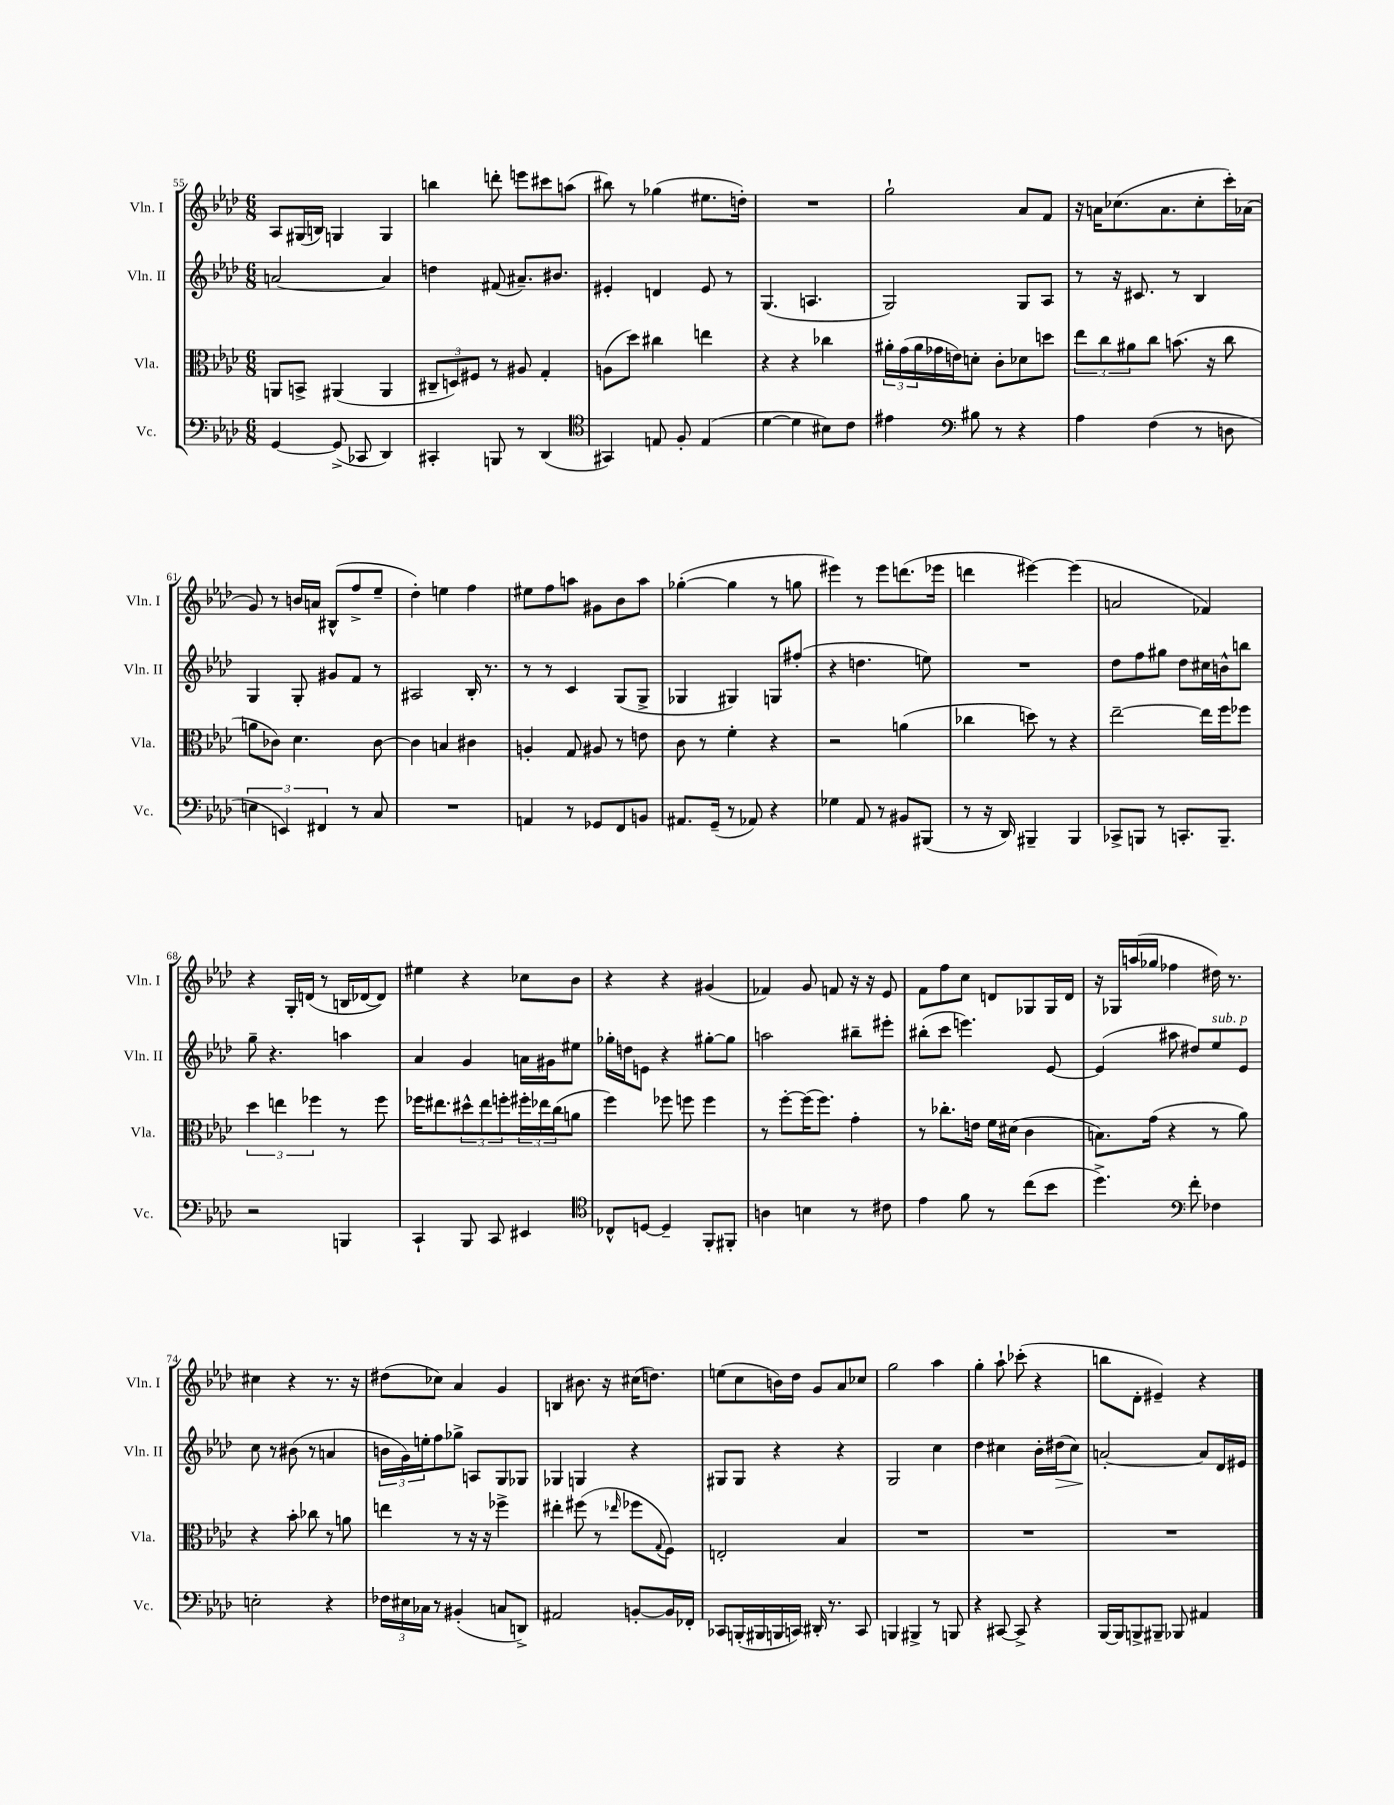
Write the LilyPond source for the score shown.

<<
\new StaffGroup <<
\new Staff = "s0" \with { instrumentName = "Vln. I" shortInstrumentName = "Vln. I" } {
    \clef treble \key aes \major \numericTimeSignature \time 6/8
    aes8 gis16( b16) g4 g4 |
    b''4 d'''8-. e'''8 cis'''8 a''8( |
    bis''8) r8 ges''4( eis''8. d''16-.) |
    R2. |
    g''2-! aes'8 f'8 |
    r16 a'16 ces''8.( a'8. ces''8-. c'''16-.) aes'16( |
    g'8) r8 b'16 a'16 bis8-^( f''8-> ees''8-- |
    des''4-.) e''4 f''4 |
    eis''8 f''8 a''8 gis'8 bes'8 a''8 |
    ges''4~-.( ges''4 r8 g''8 |
    eis'''4) r8 eis'''8 d'''8.( ees'''16 |
    d'''4 eis'''4~) eis'''4( |
    a'2 fes'4) |
    r4 g16-. d'16( r8 b16 des'16~ des'8) |
    eis''4 r4 ces''8 bes'8 |
    r4 r4 gis'4( |
    fes'4) g'8 f'8 r16 r16 ees'8 |
    f'8 f''8 c''8 d'8 ges8 ges16 d'16 |
    r16 ges16 a''16( ges''16 fes''4 dis''16) r8. |
    cis''4 r4 r8. r16 |
    dis''8( ces''8) aes'4 g'4 |
    b4 bis'8. r16 cis''16( d''8.) |
    e''8( c''8 b'16) des''16 g'8 aes'8 ces''8 |
    g''2 aes''4 |
    g''4-. aes''8-! ces'''8-.( r4 |
    b''8 des'8-. eis'4--) r4 \bar "|." |
}
\new Staff = "s1" \with { instrumentName = "Vln. II" shortInstrumentName = "Vln. II" } {
    \clef treble \key aes \major \numericTimeSignature \time 6/8
    a'2~ a'4 |
    d''4 fis'8( ais'8.--) bis'8. |
    eis'4-. d'4 eis'8 r8 |
    g4.( a4. |
    g2) g8 aes8 |
    r8 r16 cis'8. r8 bes4 |
    g4 g8-. gis'8 f'8 r8 |
    ais2 bes16-. r8. |
    r8 r8 c'4 g8( g8-> |
    ges4 gis4) g8 fis''8-.( |
    r4 d''4. e''8) |
    R2. |
    des''8 f''8 gis''8 des''8 cis''16 b'16-^ b''8 |
    g''8-- r4. a''4 |
    aes'4 g'4 a'16 gis'16 eis''8 |
    ges''16-. d''16 e'8 r4 gis''8~-. gis''8 |
    a''2 bis''8-- eis'''8-. |
    bis''8-.( c'''8 e'''4.) ees'8~ |
    ees'4( ais''8 dis''8) ees''8^\markup { \italic "sub. p" } ees'8 |
    c''8 r8 bis'8( r8 a'4 |
    \tuplet 3/2 { b'16 g'16) e''16-. } f''8 ges''8-> a8 g8 ges8 |
    ges4 g4 r4 |
    gis8 gis8 r4 r4 |
    g2 c''4 |
    des''4 cis''4 bes'16-. dis''16\>( cis''8) |
    a'2~-.\! a'8 des'16 eis'16 \bar "|." |
}
\new Staff = "s2" \with { instrumentName = "Vla." shortInstrumentName = "Vla." } {
    \clef alto \key aes \major \numericTimeSignature \time 6/8
    a,8 b,8-> ais,4( ais,4 |
    \tuplet 3/2 { cis8-- d8) fis8 } r8 ais8 g4-. |
    a8( des''8) cis''4 e''4 |
    r4 r4 ces''4 |
    \tuplet 3/2 { ais'16-. g'16( ais'16 } ges'16 e'16) d'8-. c'8-. des'8 d''8 |
    \tuplet 3/2 { ees''8 c''8 ais'8 } c''8 b'8.( r16 c''8 |
    a'8 ces'8) des'4. ces'8~ |
    ces'4 b4 cis'4 |
    a4-. g8 ais8 r8 e'8 |
    c'8 r8 f'4-. r4 |
    r2 a'4( |
    ces''4 d''8) r8 r4 |
    ees''2~-- ees''16 f''16 fes''8 |
    \tuplet 3/2 { des''4 e''4 fes''4 } r8 fes''8 |
    fes''16 eis''8. \tuplet 3/2 { dis''8-^ eis''8 f''8-. } \tuplet 3/2 { fis''16-. ees''16 c''16( } a'8 |
    f''4) fes''8 f''8 f''4 |
    r8 f''8~-. f''16( f''8.) g'4-. |
    r8 ces''8.-. e'16 f'16 dis'16( c'4 |
    b8.) g'16( r4 r8 aes'8) |
    r4 bes'8-. ces''8 r8 a'8 |
    e''4 r8 r16 r16 fes''4-> |
    eis''4-. fis''8( r8 \grace { ees''16 } fes''8 \appoggiatura { g8 } f8) |
    e2-. bes4 |
    R2. |
    R2. |
    R2. \bar "|." |
}
\new Staff = "s3" \with { instrumentName = "Vc." shortInstrumentName = "Vc." } {
    \clef bass \key aes \major \numericTimeSignature \time 6/8
    g,4~ g,8->( ces,8 des,4) |
    cis,4-. b,,8 r8 des,4( |
    \clef tenor gis,4) e8 f8-. e4( |
    des'4~ des'4 bis8) c'8 |
    eis'4 \clef bass bis8 r8 r4 |
    aes4 f4( r8 d8 |
    \tuplet 3/2 { e4 e,4) fis,4 } r8 c8 |
    R2. |
    a,4 r8 ges,8 f,8 b,8 |
    ais,8. g,16--( r8 aes,8) r4 |
    ges4 aes,8 r8 bis,8 bis,,8( |
    r8 r16 des,16) bis,,4-- bis,,4 |
    ces,8-> b,,8 r8 c,8.-. b,,8.-- |
    r2 b,,4 |
    c,4-! bes,,8 c,8 eis,4 |
    \clef tenor ces8-^ d8~ d4-- f,8-. fis,8-. |
    a4 b4 r8 cis'8 |
    ees'4 f'8 r8 c''8( bes'8 |
    des''4.->) \clef bass f'8-. fes4 |
    e2-. r4 |
    \tuplet 3/2 { fes16 eis16 ces16 } r8 bis,4-.( c8 d,8->) |
    ais,2 b,8~-. b,16 fes,16-. |
    ces,8 b,,16-.( bis,,16 b,,16 c,16) dis,16-. r8. c,8 |
    b,,4 bis,,4-> r8 b,,8 |
    r4 cis,8~ cis,8-> r4 |
    bes,,16~ bes,,16 b,,8-> bis,,8-- bes,,8 ais,4 \bar "|." |
}
>>
>>
\layout { \context { \Score currentBarNumber = #55 } }
